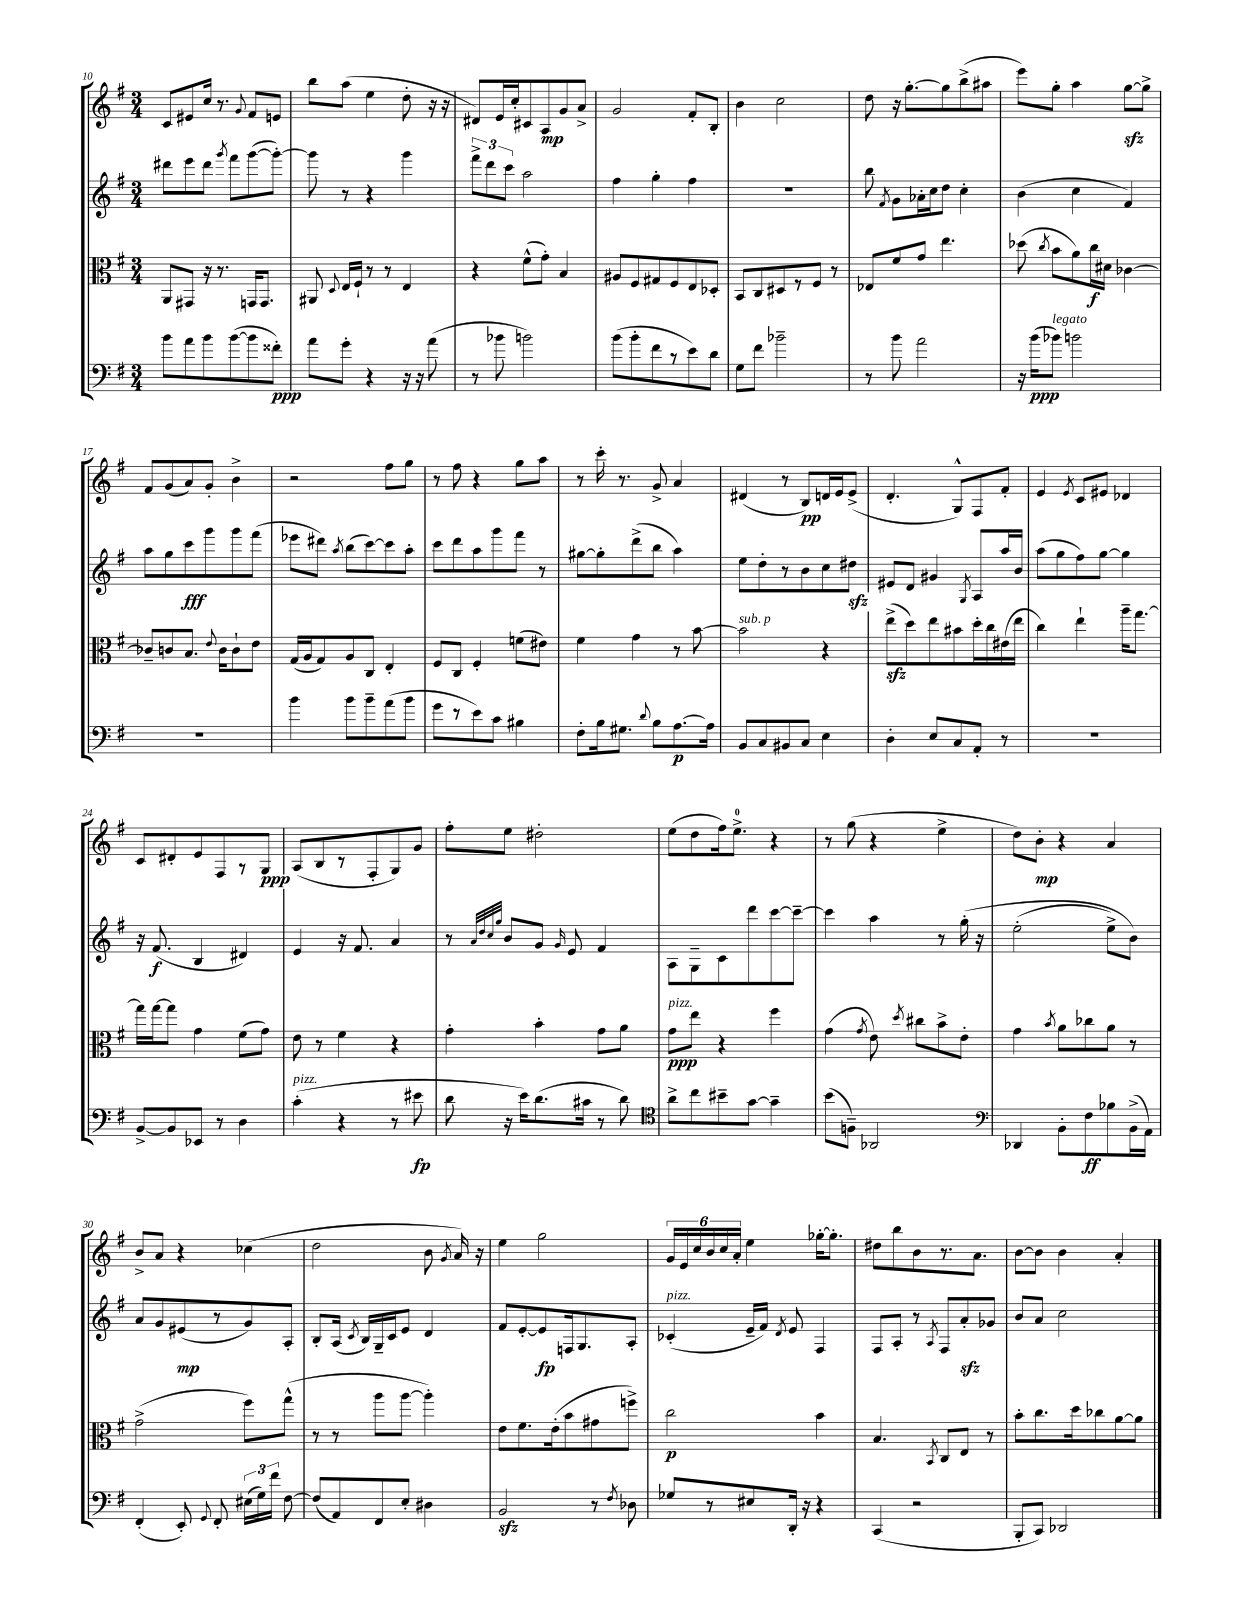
<<
\new StaffGroup <<
\new Staff = "s0" {
    \clef treble \key g \major \numericTimeSignature \time 3/4
    \autoBeamOff c'8[ eis'8 c''16] r8. \appoggiatura { g'8 } fis'8[ e'8] |
    b''8[ a''8]( e''4 d''8-. r16 r16 |
    dis'8[) e'16 c''16-. cis'8 a8\mp g'8 a'8]-> |
    g'2 fis'8[-. b8]-. |
    b'4 c''2 |
    d''8 r16 g''8.[~-. g''8 b''8->( ais''8] |
    e'''8[) g''8]-. a''4 g''8[~\sfz g''8]-> |
    fis'8[ g'8( a'8) g'8]-. b'4-> |
    r2 fis''8[ g''8] |
    r8 fis''8 r4 g''8[ a''8] |
    r8 c'''16-. r8. g'8-> a'4 |
    dis'4( r8 b8[\pp) d'16 e'16 e'8]->( |
    d'4.-. g8[-^) fis8 fis'8]-. |
    e'4 \acciaccatura { e'8 } c'8[ eis'8] des'4 |
    c'8[ dis'8-. e'8 fis8 r8 g8]\ppp |
    a8[( b8 r8 fis8-. g8) g'8] |
    fis''8[-. e''8] dis''2-. |
    e''8[( d''8 fis''16) e''8.]-0-> r4 |
    r8 g''8( r4 e''4-> |
    d''8[) b'8]-.\mp r4 a'4 |
    b'8[-> a'8] r4 ces''4( |
    d''2 b'8 \acciaccatura { g'8 } a'16) r16 |
    e''4 g''2 |
    \tuplet 6/4 { g'16[ e'16 c''16 b'16 c''16 a'16]-. } e''4 ges''16[~-. ges''8.]-. |
    dis''8[ b''8 b'8 r8. a'8.] |
    b'8[~ b'8] b'4 a'4-. \bar "|." |
}
\new Staff = "s1" {
    \clef treble \key g \major \numericTimeSignature \time 3/4
    \autoBeamOff dis'''8[ e'''8 dis'''8] \acciaccatura { g'''8 } fis'''8[ g'''8~( g'''8]~-.) |
    g'''8 r8 r4 g'''4 |
    \tuplet 3/2 { fis'''8[-> d'''8 c'''8] } a''2 |
    fis''4 g''4-. fis''4 |
    R2. |
    b''8 \acciaccatura { fis'8 } g'8[ aes'16-. c''16 d''8] c''4-. |
    b'4( c''4 fis'4) |
    a''8[ g''8 c'''8\fff g'''8 g'''8 fis'''8]( |
    ees'''8[ dis'''8]) \acciaccatura { a''8 } b''8[( c'''8~) c'''8 a''8]-. |
    c'''8[ d'''8 a''8 g'''8 fis'''8] r8 |
    gis''8[~ gis''8-. d'''8->( b''8] a''4) |
    e''8[ d''8-. r8 b'8 c''8 dis''8]\sfz |
    eis'8[ d'8] gis'4 \acciaccatura { g8 } a8[ a''16 b'16] |
    a''8[( g''8 fis''8) g''8]~ g''4 |
    r16 fis'8.\f( b4 dis'4) |
    e'4 r16 fis'8. a'4 |
    r8 \grace { a'32[ d''32 c''32 g''32] } b'8[ g'8] \grace { g'16 } e'8 fis'4 |
    a8[ g8-- c'8 d'''8 c'''8~ c'''8]~-- |
    c'''4 a''4 r8 g''16-.\( r16 |
    e''2-.( e''8[->) b'8]\) |
    a'8[ g'8 eis'8\mp( r8 g'8) a8]-. |
    b8[-. a16]( \acciaccatura { c'8 } b16[) g16-- c'16 e'8] d'4 |
    fis'8[ e'8~-. e'8\fp f16 g8. a8]-. |
    ces'4-.^\markup { \italic "pizz." }( e'16[-- fis'16]) \acciaccatura { d'8 } e'8 fis4 |
    fis8[ a8]-. r8 \acciaccatura { a8 } fis8[ a'8-.\sfz ges'8] |
    b'8[ a'8] c''2 \bar "|." |
}
\new Staff = "s2" {
    \clef alto \key g \major \numericTimeSignature \time 3/4
    \autoBeamOff a,8[ gis,8] r16 r8. g,16[ g,8.] |
    ais,8 \appoggiatura { d8 } e16[ fis16]-! r8 r8 e4 |
    r4 fis'8[-^( g'8]-.) b4 |
    ais8[ fis8 gis8 fis8 e8 des8]-. |
    b,8[ c8 dis8 r8 fis8] r8 |
    ees8[ fis'8 g'8] e''4. |
    des''8( \acciaccatura { c''8 } b'8[ a'8) c''16\f dis'16] ces'4~ |
    ces'8[-- c'8 b8.] \appoggiatura { e'8 } c'16[ c'8-! e'8] |
    g16[( a16 g8) a8 c8] e4-. |
    fis8[ c8] fis4-. f'8[( eis'8]) |
    fis'4 g'4 r8 b'8~ |
    b'2^\markup { \italic "sub. p" } r4 |
    e''8[->\sfz( d''8) e''8 bis'8 d''16-. c''16 eis'16( e''16] |
    c''4) e''4-! a''16[-- g''8.]~ |
    g''16[ g''16~ g''8] g'4 fis'8[( g'8]) |
    e'8 r8 fis'4 r4 |
    g'4-. b'4-. g'8[ a'8] |
    g'8[\ppp^\markup { \italic "pizz." } e''8] r4 fis''4 |
    g'4( \acciaccatura { g'8 } e'8) \acciaccatura { d''8 } cis''8[ b'8-> e'8]-. |
    g'4 \acciaccatura { b'8 } a'8[ ces''8 a'8] r8 |
    g'2->( fis''8[) g''8]-^( |
    r8 r8 a''8[ a''8]~ a''4-.) |
    e'8[ fis'8. e'16-.( b'8 gis'8 f''8]->) |
    c''2\p b'4 |
    b4. \acciaccatura { b,8 } c8[ e8] r8 |
    b'8[-. c''8. d''16 ces''8 a'8~ a'8] \bar "|." |
}
\new Staff = "s3" {
    \clef bass \key g \major \numericTimeSignature \time 3/4
    \autoBeamOff b'8[ a'8 b'8 b'8~( b'8 fisis'8]-.\ppp) |
    a'8[ g'8]-. r4 r16 r16 a'8( |
    r8 bes'8 b'2) |
    b'8[( b'8-. fis'8 r8 e'8) d'8] |
    g8[ fis'8] bes'2-- |
    r8 b'8 a'2 |
    r16 b'16[\ppp( bes'8]^\markup { \italic "legato" }) b'2 |
    R2. |
    b'4 b'8[ b'8-- a'8( b'8] |
    g'8[ r8 e'8) c'8] bis4 |
    fis8[-. b16 gis8.] \appoggiatura { d'8 } b8[ a8.~\p a16] |
    b,8[ c8 bis,8 c8] e4 |
    d4-. e8[ c8 a,8]-. r8 |
    R2. |
    b,8[~-> b,8 ees,8] r8 d4 |
    c'4-.^\markup { \italic "pizz." }( r4 r8 eis'8\fp |
    d'8 r16 e'16[) d'8.( cis'16] r8 d'8) |
    \clef tenor a'8[-> c''8 bis'8-- g'8]~ g'4-- |
    b'8[( f8]--) aes,2 |
    \clef bass des,4 b,8[-. fis8\ff bes8 b,16->( a,16]) |
    fis,4-.( e,8-.) \appoggiatura { g,8 } fis,8-. \tuplet 3/2 { eis16[( g16) fis'16] } fis8~ |
    fis8[( a,8) fis,8 e8]-. dis4 |
    b,2\sfz r8 \acciaccatura { fis8 } des8 |
    ges8[ r8 eis8 d,16]-. r16 r4 |
    c,4( r2 |
    b,,8[-. c,8]) des,2 \bar "|." |
}
>>
>>
\layout { \context { \Score currentBarNumber = #10 } }
